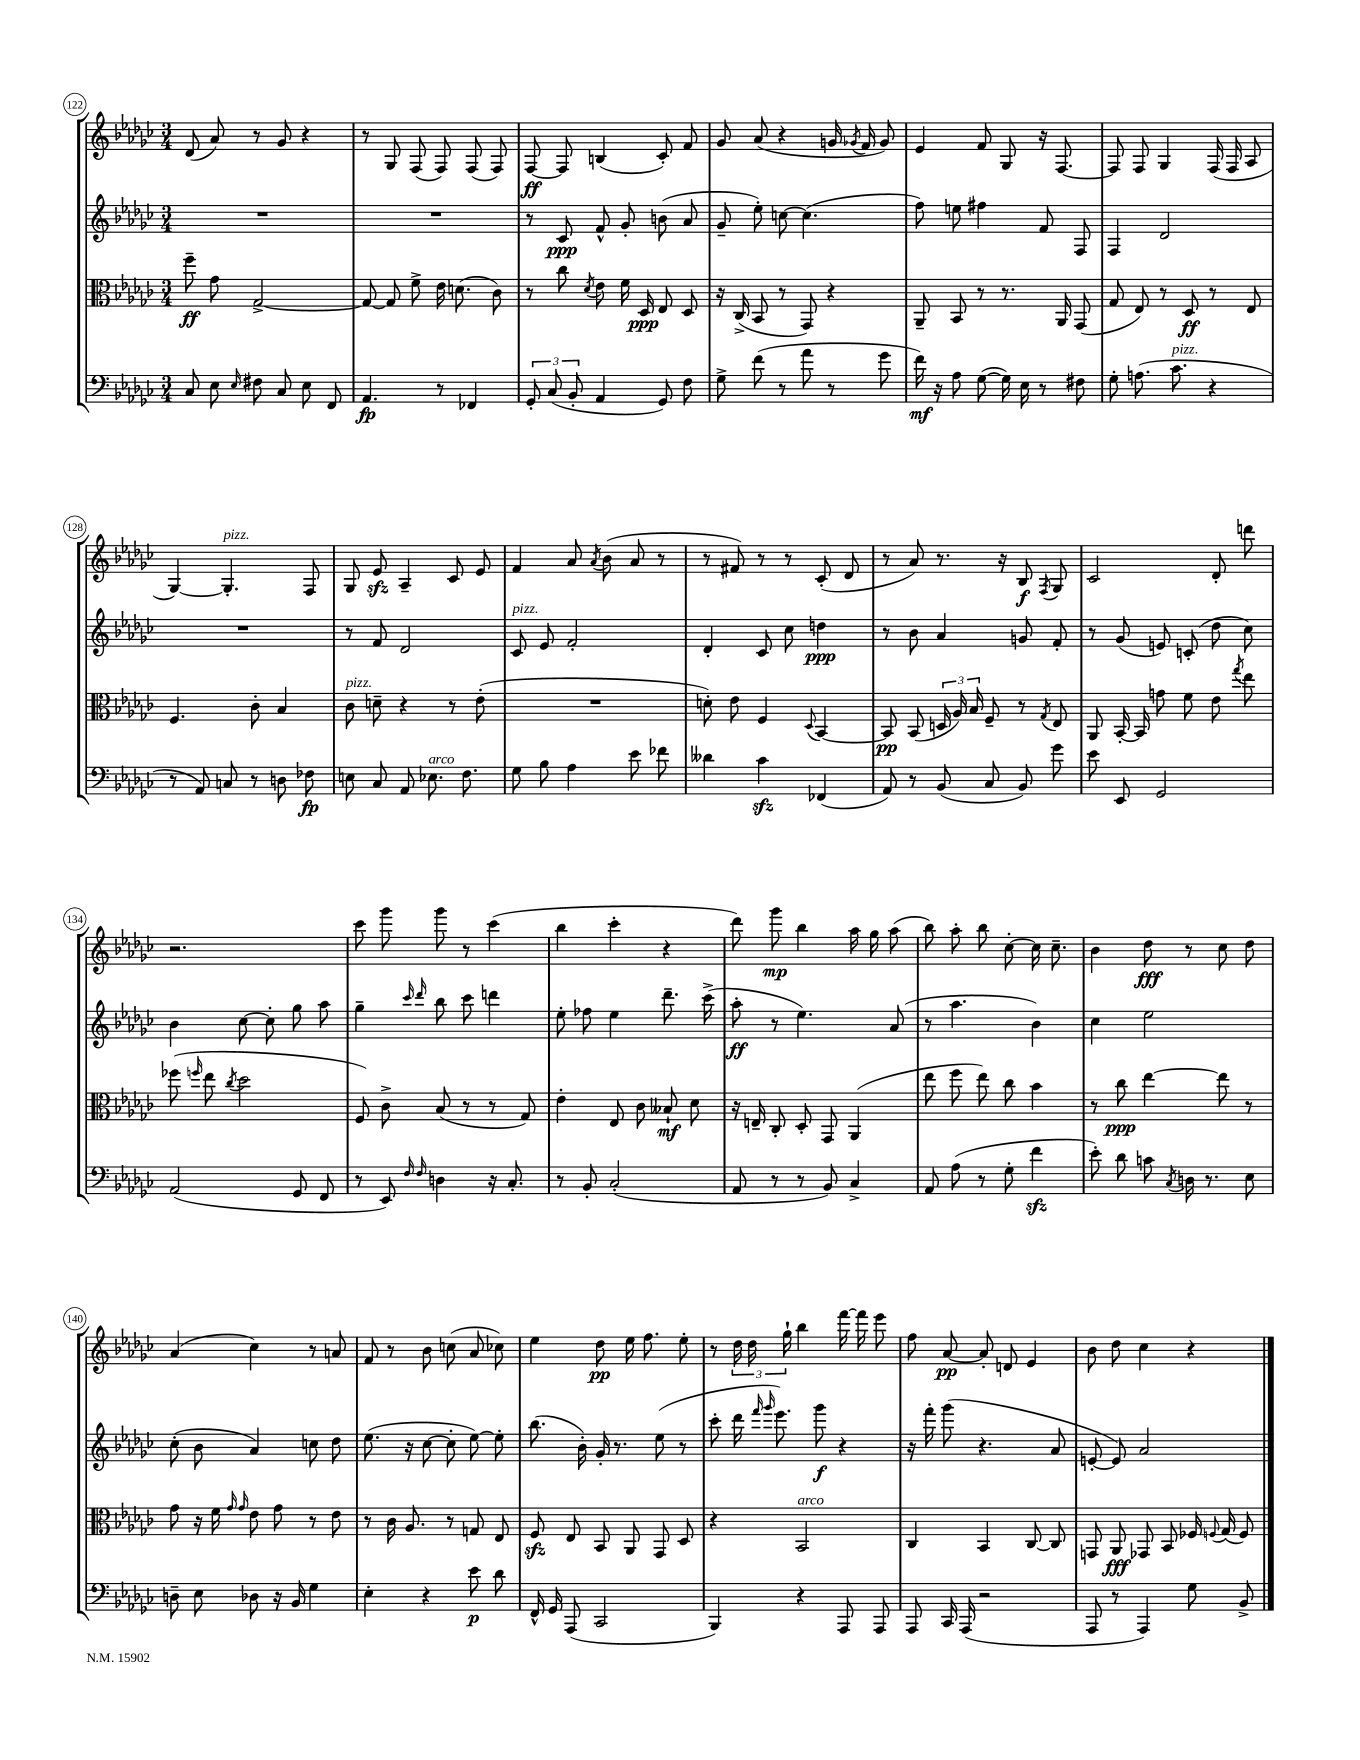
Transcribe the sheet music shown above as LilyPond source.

<<
\new StaffGroup <<
\new Staff = "s0" {
    \clef treble \key ges \major \numericTimeSignature \time 3/4
    \autoBeamOff des'8( aes'8) r8 ges'8 r4 |
    r8 ges8 f8( f8) f8( f8) |
    f8~\ff f8 b4( ces'8-.) f'8 |
    ges'8 aes'8( r4 g'16 \acciaccatura { ges'8 } f'16 ges'8) |
    ees'4 f'8 ges8 r16 f8.~ |
    f8 f8 ges4 f16( f16 aes8 |
    ges4~) ges4.-.^\markup { \italic "pizz." } f8 |
    ges8 ees'8\sfz aes4-- ces'8 ees'8 |
    f'4 aes'8 \acciaccatura { aes'8 } bes'8( aes'8 r8 |
    r8 fis'8) r8 r8 ces'8-.( des'8 |
    r8 aes'8) r8. r16 bes8\f \acciaccatura { f8 } ges8 |
    ces'2 des'8-. d'''8 |
    r2. |
    ces'''8 ges'''8 ges'''8 r8 ces'''4( |
    bes''4 ces'''4-. r4 |
    des'''8) ges'''8\mp bes''4 aes''16 ges''16 aes''8( |
    bes''8) aes''8-. bes''8 ces''8~-. ces''16 ces''8.-- |
    bes'4 des''8\fff r8 ces''8 des''8 |
    aes'4( ces''4) r8 a'8 |
    f'8 r8 bes'8 c''8( aes'8 ces''8) |
    ees''4 des''8\pp ees''16 f''8. ees''8-. |
    r8 \tuplet 3/2 { des''16 des''16 ges''16-! } bes''4 f'''16~ f'''16 ees'''8 |
    f''8 aes'8~\pp aes'8-. d'8 ees'4 |
    bes'8 des''8 ces''4 r4 \bar "|." |
}
\new Staff = "s1" {
    \clef treble \key ges \major \numericTimeSignature \time 3/4
    \autoBeamOff R2. |
    R2. |
    r8 ces'8\ppp f'8-^ ges'8-. b'8( aes'8 |
    ges'8-- ees''8-.) c''8~ c''4.( |
    f''8) e''8 fis''4 f'8 f8 |
    f4 des'2 |
    R2. |
    r8 f'8 des'2 |
    ces'8^\markup { \italic "pizz." } ees'8 f'2-. |
    des'4-. ces'8 ces''8 d''4\ppp |
    r8 bes'8 aes'4 g'8 f'8-. |
    r8 ges'8( e'8) c'8-.( des''8 ces''8) |
    bes'4 ces''8~ ces''8-. ges''8 aes''8 |
    ges''4-- \grace { ces'''16 des'''16 } bes''8 ces'''8 d'''4 |
    ees''8-. fes''8 ees''4 des'''8.-- ces'''16->( |
    aes''8-.\ff r8 ees''4.) aes'8( |
    r8 aes''4. bes'4) |
    ces''4 ees''2 |
    ces''8-.( bes'8 aes'4) c''8 des''8 |
    ees''8.( r16 ces''8~ ces''8-. ees''8~) ees''8-. |
    bes''8.( bes'16-.) ges'16-. r8. ees''8( r8 |
    ces'''8-. des'''16 \grace { f'''16 ges'''16 } ees'''8.) ges'''8\f r4 |
    r16 f'''16-. ges'''8( r4. aes'8 |
    e'8~-. e'8) aes'2 \bar "|." |
}
\new Staff = "s2" {
    \clef alto \key ges \major \numericTimeSignature \time 3/4
    \autoBeamOff f''8--\ff ges'8 ges2~-> |
    ges8~ ges8 f'8-> ees'16 d'8.( ces'8) |
    r8 ces''8 \acciaccatura { des'8 } ees'8 f'16 des16\ppp ees8 des8 |
    r16 ces16->( bes,8 r8 ges,8) r4 |
    aes,8-- bes,8 r8 r8. aes,16 ges,8( |
    ges8 ees8) r8 des8\ff r8 ees8 |
    f4. ces'8-. bes4 |
    ces'8^\markup { \italic "pizz." } d'8-- r4 r8 ees'8-.( |
    R2. |
    d'8-.) ees'8 f4 \appoggiatura { des8 } bes,4~ |
    bes,8\pp bes,8( \tuplet 3/2 { d16 aes16) bes16 } f8-- r8 \acciaccatura { ges8 } ees8 |
    aes,8 bes,16~-. bes,16 g'8 f'8 ees'8 \acciaccatura { ges''8 } ees''8 |
    fes''8( \grace { f''16 } ees''8 \acciaccatura { ces''8 } des''2 |
    f8) ces'8-> bes8( r8 r8 ges8) |
    ees'4-. ees8 ces'8 beses8-!\mf des'8 |
    r16 e16-- ces8-. des8-. ges,8 aes,4( |
    ees''8 f''8 ees''8) ces''8 bes'4 |
    r8 ces''8\ppp ees''4~ ees''8 r8 |
    ges'8 r16 f'16 \grace { ges'16 ges'16 } ees'8 ges'8 r8 ees'8 |
    r8 ces'16 aes8. r8 g8 ees8 |
    f8\sfz ees8 bes,8 aes,8 ges,8 des8 |
    r4 bes,2^\markup { \italic "arco" } |
    ces4 bes,4 ces8~ ces8 |
    g,8 aes,8\fff ges,8 bes,8 fes16 \appoggiatura { f8 } ges16( f8) \bar "|." |
}
\new Staff = "s3" {
    \clef bass \key ges \major \numericTimeSignature \time 3/4
    \autoBeamOff ces8 ees8 \grace { ees16 } fis8 ces8 ees8 f,8 |
    aes,4.\fp r8 fes,4 |
    \tuplet 3/2 { ges,8-. ces8( bes,8-. } aes,4 ges,8) f8 |
    ges8-> f'8( r8 aes'8 r8 ges'8 |
    f'16\mf) r16 aes8 ges8~( ges16) ees16 r8 fis8 |
    ges8-. a8.( ces'8.^\markup { \italic "pizz." } r4 |
    r8 aes,8) c8 r8 d8 fes8\fp |
    e8 ces8 aes,8 ees8.^\markup { \italic "arco" } f8. |
    ges8 bes8 aes4 ees'8 fes'8 |
    deses'4 ces'4\sfz fes,4( |
    aes,8) r8 bes,8( ces8 bes,8) ges'8 |
    ees'8 ees,8 ges,2 |
    aes,2( ges,8 f,8 |
    r8 ees,8) \grace { f16 f16 } d4 r16 ces8.-. |
    r8 bes,8-. ces2-.( |
    aes,8 r8 r8 bes,8) ces4-> |
    aes,8 aes8( r8 ges8-. f'4\sfz |
    ees'8-.) des'8 c'8 \acciaccatura { ces8 } d16 r8. ees8 |
    d8-- ees8 des8 r16 bes,16 ges4 |
    ees4-. r4 ees'8\p des'8 |
    f,16-^ ges,16 aes,,8( ces,2 |
    bes,,4) r4 aes,,8 aes,,8 |
    aes,,8 ces,16 aes,,16( r2 |
    aes,,8 r8 aes,,4) ges8 bes,8-> \bar "|." |
}
>>
>>
\layout { \context { \Score currentBarNumber = #122 \override BarNumber.stencil = #(make-stencil-circler 0.1 0.3 ly:text-interface::print) } }
